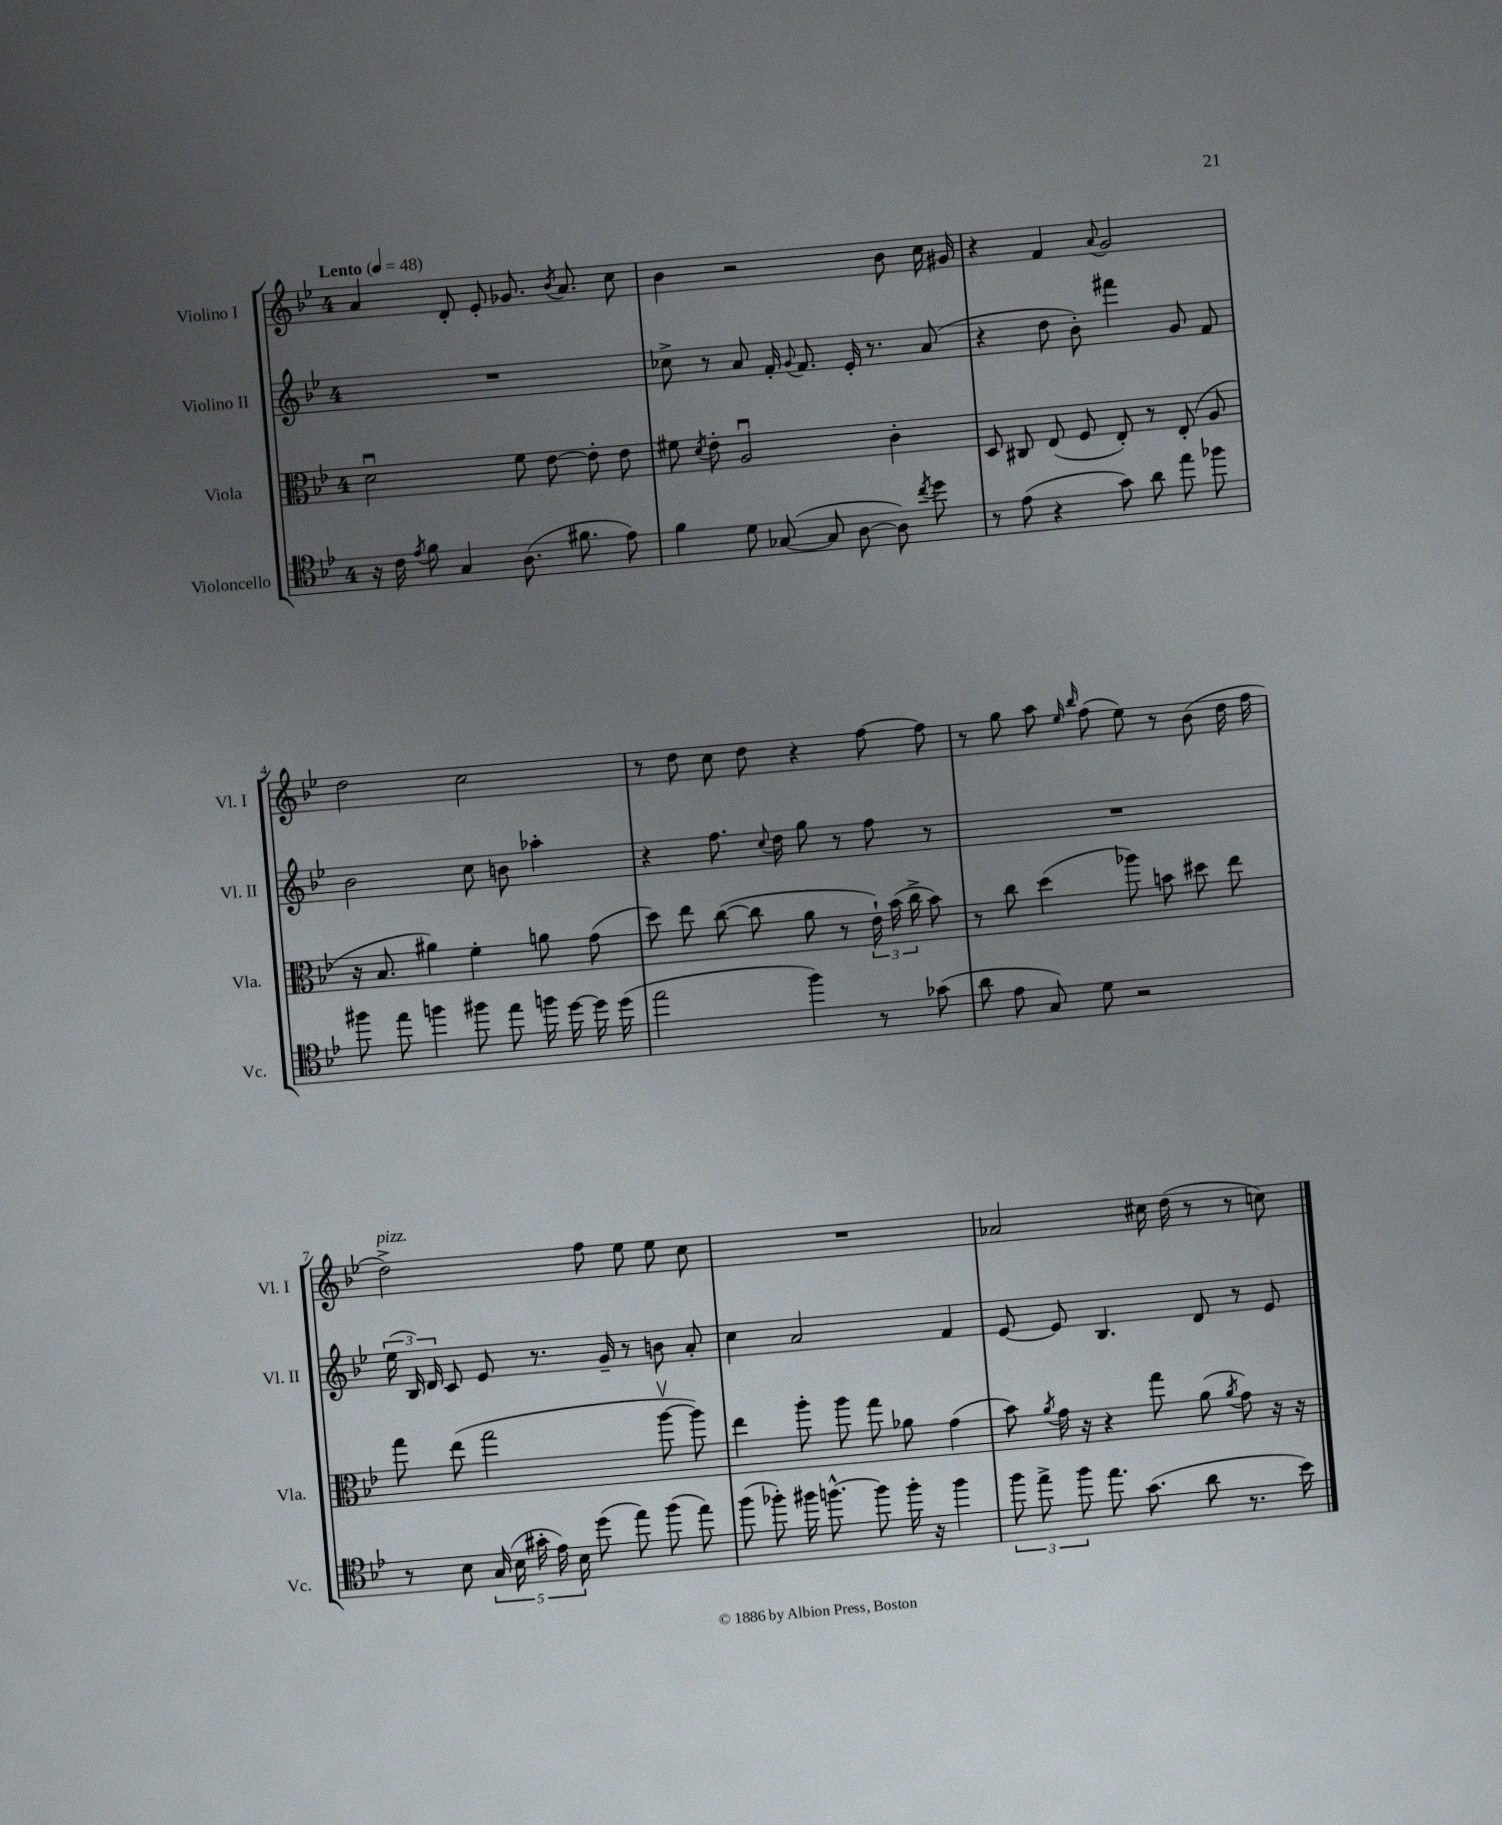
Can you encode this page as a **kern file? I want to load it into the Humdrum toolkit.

**kern	**kern	**kern	**kern
*part4	*part3	*part2	*part1
*staff4	*staff3	*staff2	*staff1
*I"Violoncello	*I"Viola	*I"Violino II	*I"Violino I
*I'Vc.	*I'Vla.	*I'Vl. II	*I'Vl. I
*clefC4	*clefC3	*clefG2	*clefG2
*k[b-e-]	*k[b-e-]	*k[b-e-]	*k[b-e-]
*M4/4	*M4/4	*M4/4	*M4/4
*MM48	*MM48	*MM48	*MM48
=1	=1	=1	=1
!	!	!	!LO:TX:a:B:t=Lento
16r	2du\	1r	4a/
16c\	.	.	.
8qe-/	.	.	.
8f\	.	.	.
4G/	.	.	8d'/
.	.	.	8e-'/
(8.A\	8f\	.	8.g-X/
.	[8e-\	.	.
.	.	.	8qb-/
8.f#X\	.	.	8.a/
.	8e-'\]	.	.
8e-\)	8e-\	.	8cc\
=2	=2	=2	=2
4f\	8f#X\	8cc-X^\	4b-\
.	8qd/	.	.
.	8e-'\	8r	.
8d\	2Au/	8a/	2r
([8G-X/	.	16f'/	.
.	.	8qqg/	.
.	.	8.f/	.
8G-/]	.	.	.
[8A\	.	16e-'/	.
.	.	8.r	.
8A\])	4c'\	.	8b-\
8qcc/	.	.	.
8dd\	.	(8a/	16cc\
.	.	.	16g#X/
=3	=3	=3	=3
8r	8D/	4r	4r
(8e-\	8C#X/	.	.
4r	(8E-/	8dd\	4f/
.	8F/	8b-'\)	.
.	.	.	8qqa/
8g\)	8E-'/)	4fff#X\	2g/
8a\	8r	.	.
8ee-\	(8E-'/	8g/	.
8ff-X\	8A/	8f/	.
!!LO:LB:g=z
=4	=4	=4	=4
8ff#X\	16r	2b-\	2dd\
.	8.B-/	.	.
8ee-\	.	.	.
4ffn\	4a#X\)	.	.
8ff#X\	4f'\	8cc\	2cc\
8ee-\	.	8bn\	.
16ffn\	8an\	4aa-X'\	.
[16dd\	.	.	.
16dd\]	(8g\	.	.
(16dd\	.	.	.
=5	=5	=5	=5
2ee-\	8dd\)	4r	8r
.	8ee-\	.	8dd\
.	([8cc\	8.ff\	8cc\
.	8cc\]	.	8dd\
.	.	8qqcc/	.
.	.	16dd\	.
4ff\)	8a\	8gg\	4r
.	8r	8r	.
8r	24e-`\)	8ff\	[8ff\
.	(24b-\	.	.
.	24cc^\	.	.
(8g-X\	8b-\)	8r	8ff\]
=6	=6	=6	=6
8a\	8r	1r	8r
8e-\	8cc\	.	8gg\
8G/)	(4dd\	.	8aa\
.	.	.	16qqee-/
.	.	.	16qqbb-/
8d\	.	.	(8ff\
2r	8aa-X\)	.	8ee-\)
.	8bn\	.	8r
.	8dd#X\	.	(8b-\
.	8ee-\	.	16dd\
.	.	.	16ff\
!!LO:LB:g=z
=7	=7	=7	=7
!	!	!	!LO:TX:a:i:t=pizz.
8r	8gg\	(24ee-\	2dd^\)
.	.	24B-/)	.
.	.	24d/	.
8B-\	(8ee-\	8c/	.
(20G/	2gg\	8e-/	.
20B-\	.	.	.
20g#X'\	.	.	.
.	.	8.r	.
20e-\)	.	.	.
20B-\	.	.	.
(8dd\	.	.	8ff\
.	.	16g~/	.
8ee-\)	.	8r	8ee-\
(8ff\	[8aav\	8bn\	8ee-\
8ee-\)	8aa\])	8a'/	8cc\
=8	=8	=8	=8
(8ff\	4ee-\	4cc\	1r
8ff-X'\)	.	.	.
16ff#X\	8aa'\	2a/	.
[8.ffn^^\	.	.	.
.	8aa\	.	.
8ff\]	8gg\	.	.
16ff'\	8a-X\	.	.
16r	.	.	.
4ff\	(4g\	4f/	.
=9	=9	=9	=9
12ff\	8b-\)	[8e-/	2a-X/
12ee-^\	.	.	.
.	8qa/	.	.
.	16g\	8e-/]	.
12ff\	.	.	.
.	16r	.	.
8.ee-\	4r	4.B-/	.
(8.g\	.	.	.
.	8gg\	.	16cc#X\
.	.	.	(16dd\
8a\	(8a\	8d/	8r
.	8qa/	.	.
8.r	8g\)	8r	8r
.	16r	8e-/	8ccn\)
16b-\)	16r	.	.
==	==	==	==
*-	*-	*-	*-
